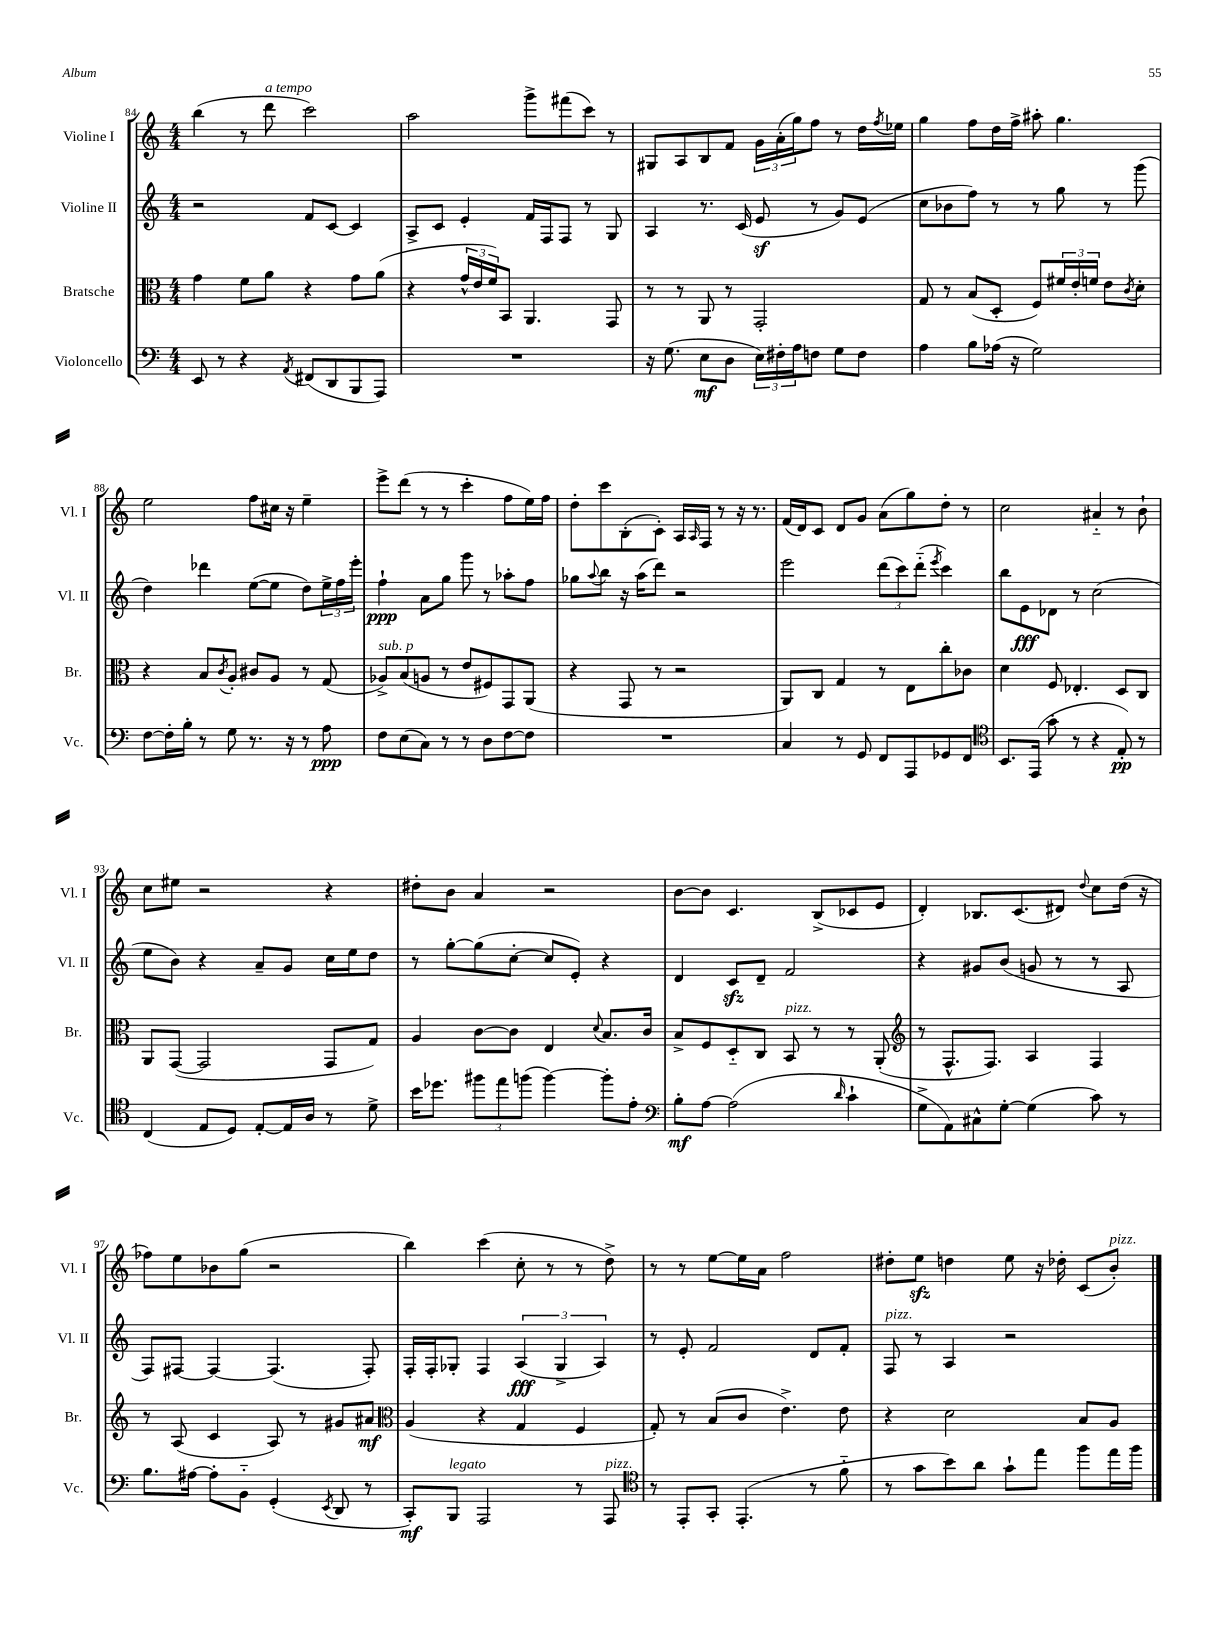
<<
\new StaffGroup <<
\new Staff = "s0" \with { instrumentName = "Violine I" shortInstrumentName = "Vl. I" } {
    \clef treble \key c \major \numericTimeSignature \time 4/4
    b''4( r8 d'''8^\markup { \italic "a tempo" } c'''2) |
    a''2 g'''8-> fis'''8( c'''8) r8 |
    gis8 a8 b8 f'8 \tuplet 3/2 { g'16 a'16-.( g''16) } f''8 r8 d''16 \acciaccatura { f''8 } ees''16 |
    g''4 f''8 d''16 f''16-> ais''8-. g''4. |
    e''2 f''8 cis''16 r16 e''4-- |
    e'''8-> d'''8( r8 r8 c'''4-. f''8 e''16) f''16 |
    d''8-. c'''8 b8-.( c'8-.) a16 \grace { a16 } f16 r8 r16 r8. |
    f'16( d'16) c'8 d'8 g'8 a'8( g''8) d''8-. r8 |
    c''2 ais'4-_ r8 b'8-! |
    c''8 eis''8 r2 r4 |
    dis''8-. b'8 a'4 r2 |
    b'8~ b'8 c'4. b8->( ces'8 e'8 |
    d'4-.) bes8. c'8.( dis'8) \appoggiatura { d''8 } c''8 d''16( r16 |
    fes''8) e''8 bes'8 g''8( r2 |
    b''4) c'''4( c''8-. r8 r8 d''8->) |
    r8 r8 e''8~ e''16 a'16 f''2 |
    dis''8-. e''8\sfz d''4 e''8 r16 des''16-. c'8( b'8-.^\markup { \italic "pizz." }) \bar "|." |
}
\new Staff = "s1" \with { instrumentName = "Violine II" shortInstrumentName = "Vl. II" } {
    \clef treble \key c \major \numericTimeSignature \time 4/4
    r2 f'8 c'8~ c'4 |
    a8-> c'8 e'4-. f'16 f16 f8 r8 g8 |
    a4 r8. c'16( e'8\sf r8 g'8) e'8( |
    c''8 bes'8 f''8) r8 r8 g''8 r8 g'''8( |
    d''4) des'''4 e''8~( e''8 d''8) \tuplet 3/2 { e''16-> f''16 e'''16-. } |
    f''4-!\ppp a'8 g''8 g'''8 r8 aes''8-. f''8 |
    ges''8 \appoggiatura { a''8 } b''8 r16 a''16( d'''8) r2 |
    e'''2 \tuplet 3/2 { d'''8( c'''8) d'''8-_( } \acciaccatura { e'''8 } c'''4) |
    b''8 e'8\fff des'8 r8 c''2( |
    e''8 b'8) r4 a'8-- g'8 c''16 e''16 d''8 |
    r8 g''8~-. g''8( c''8~-. c''8 e'8-.) r4 |
    d'4 c'8\sfz d'8-- f'2 |
    r4 gis'8 b'8( g'8 r8 r8 a8 |
    f8) fis8~ fis4~ fis4.( fis8-.) |
    f16-. f16-. ges8-. f4 \tuplet 3/2 { a4\fff( ges4-> a4) } |
    r8 e'8-. f'2 d'8 f'8-. |
    f8^\markup { \italic "pizz." } r8 a4 r2 \bar "|." |
}
\new Staff = "s2" \with { instrumentName = "Bratsche" shortInstrumentName = "Br." } {
    \clef alto \key c \major \numericTimeSignature \time 4/4
    g'4 f'8 a'8 r4 g'8 a'8( |
    r4 \tuplet 3/2 { g'16-^ e'16 f'16) } b,8 a,4. g,8 |
    r8 r8 a,8 r8 g,2-. |
    g8 r8 b8( d8-. f8) \tuplet 3/2 { fis'16 e'16-. f'16 } e'8 \acciaccatura { c'8 } d'8-. |
    r4 b8 \acciaccatura { c'8 } a8-. cis'8 a8 r8 g8( |
    aes8->^\markup { \italic "sub. p" }) b8( a8 r8 e'8 fis8) g,8 a,8( |
    r4 g,8 r8 r2 |
    a,8) c8 g4 r8 e8 c''8-. ces'8 |
    d'4 f8 ees4.-. d8 c8 |
    a,8 g,8~( g,2 g,8 g8) |
    a4 c'8~ c'8 e4 \appoggiatura { d'8 } b8. c'16 |
    b8-> f8 d8-_ c8 b,8^\markup { \italic "pizz." } r8 r8 a,8-.( |
    \clef treble r8 f8.-^ f8.) a4 f4 |
    r8 a8( c'4 a8) r8 gis'8 ais'8\mf |
    \clef alto a4( r4 g4 f4 |
    g8-.) r8 b8( c'8 e'4.->) e'8 |
    r4 d'2 b8 a8 \bar "|." |
}
\new Staff = "s3" \with { instrumentName = "Violoncello" shortInstrumentName = "Vc." } {
    \clef bass \key c \major \numericTimeSignature \time 4/4
    e,8 r8 r4 \acciaccatura { a,8 } fis,8( d,8 b,,8 a,,8) |
    R1 |
    r16 g8.( e8\mf d8 \tuplet 3/2 { e16) fis16-. a16 } f8 g8 f8 |
    a4 b8 aes16( r16 g2) |
    f8~ f16-. b16-. r8 g8 r8. r16 r8 a8\ppp |
    f8 e8( c8) r8 r8 d8 f8~ f8 |
    R1 |
    c4 r8 g,8 f,8 a,,8 ges,8 f,8 |
    \clef tenor b,8. e,16( g'8-. r8 r4 e8-.\pp) r8 |
    c4( e8 d8) e8~-. e16 a16 r8 d'8-> |
    b'16 des''8. \tuplet 3/2 { fis''8 e''8 f''8( } f''4~) f''8-. e'8-. |
    \clef bass b8-.\mf a8~ a2( \grace { d'16 } c'4-! |
    g8-> a,8) cis8-^ g8~-. g4( c'8) r8 |
    b8. ais16~ ais8-. b,8-_ g,4-.( \acciaccatura { e,8 } d,8 r8 |
    c,8-.\mf) b,,8^\markup { \italic "legato" } a,,2 r8 a,,8^\markup { \italic "pizz." } |
    \clef tenor r8 e,8-. g,8-. e,4.-.( r8 f'8-_ |
    r8 g'8 b'8) a'8 g'8-! e''8 f''8 e''16 f''16 \bar "|." |
}
>>
>>
\layout { \context { \Score currentBarNumber = #84 } }
